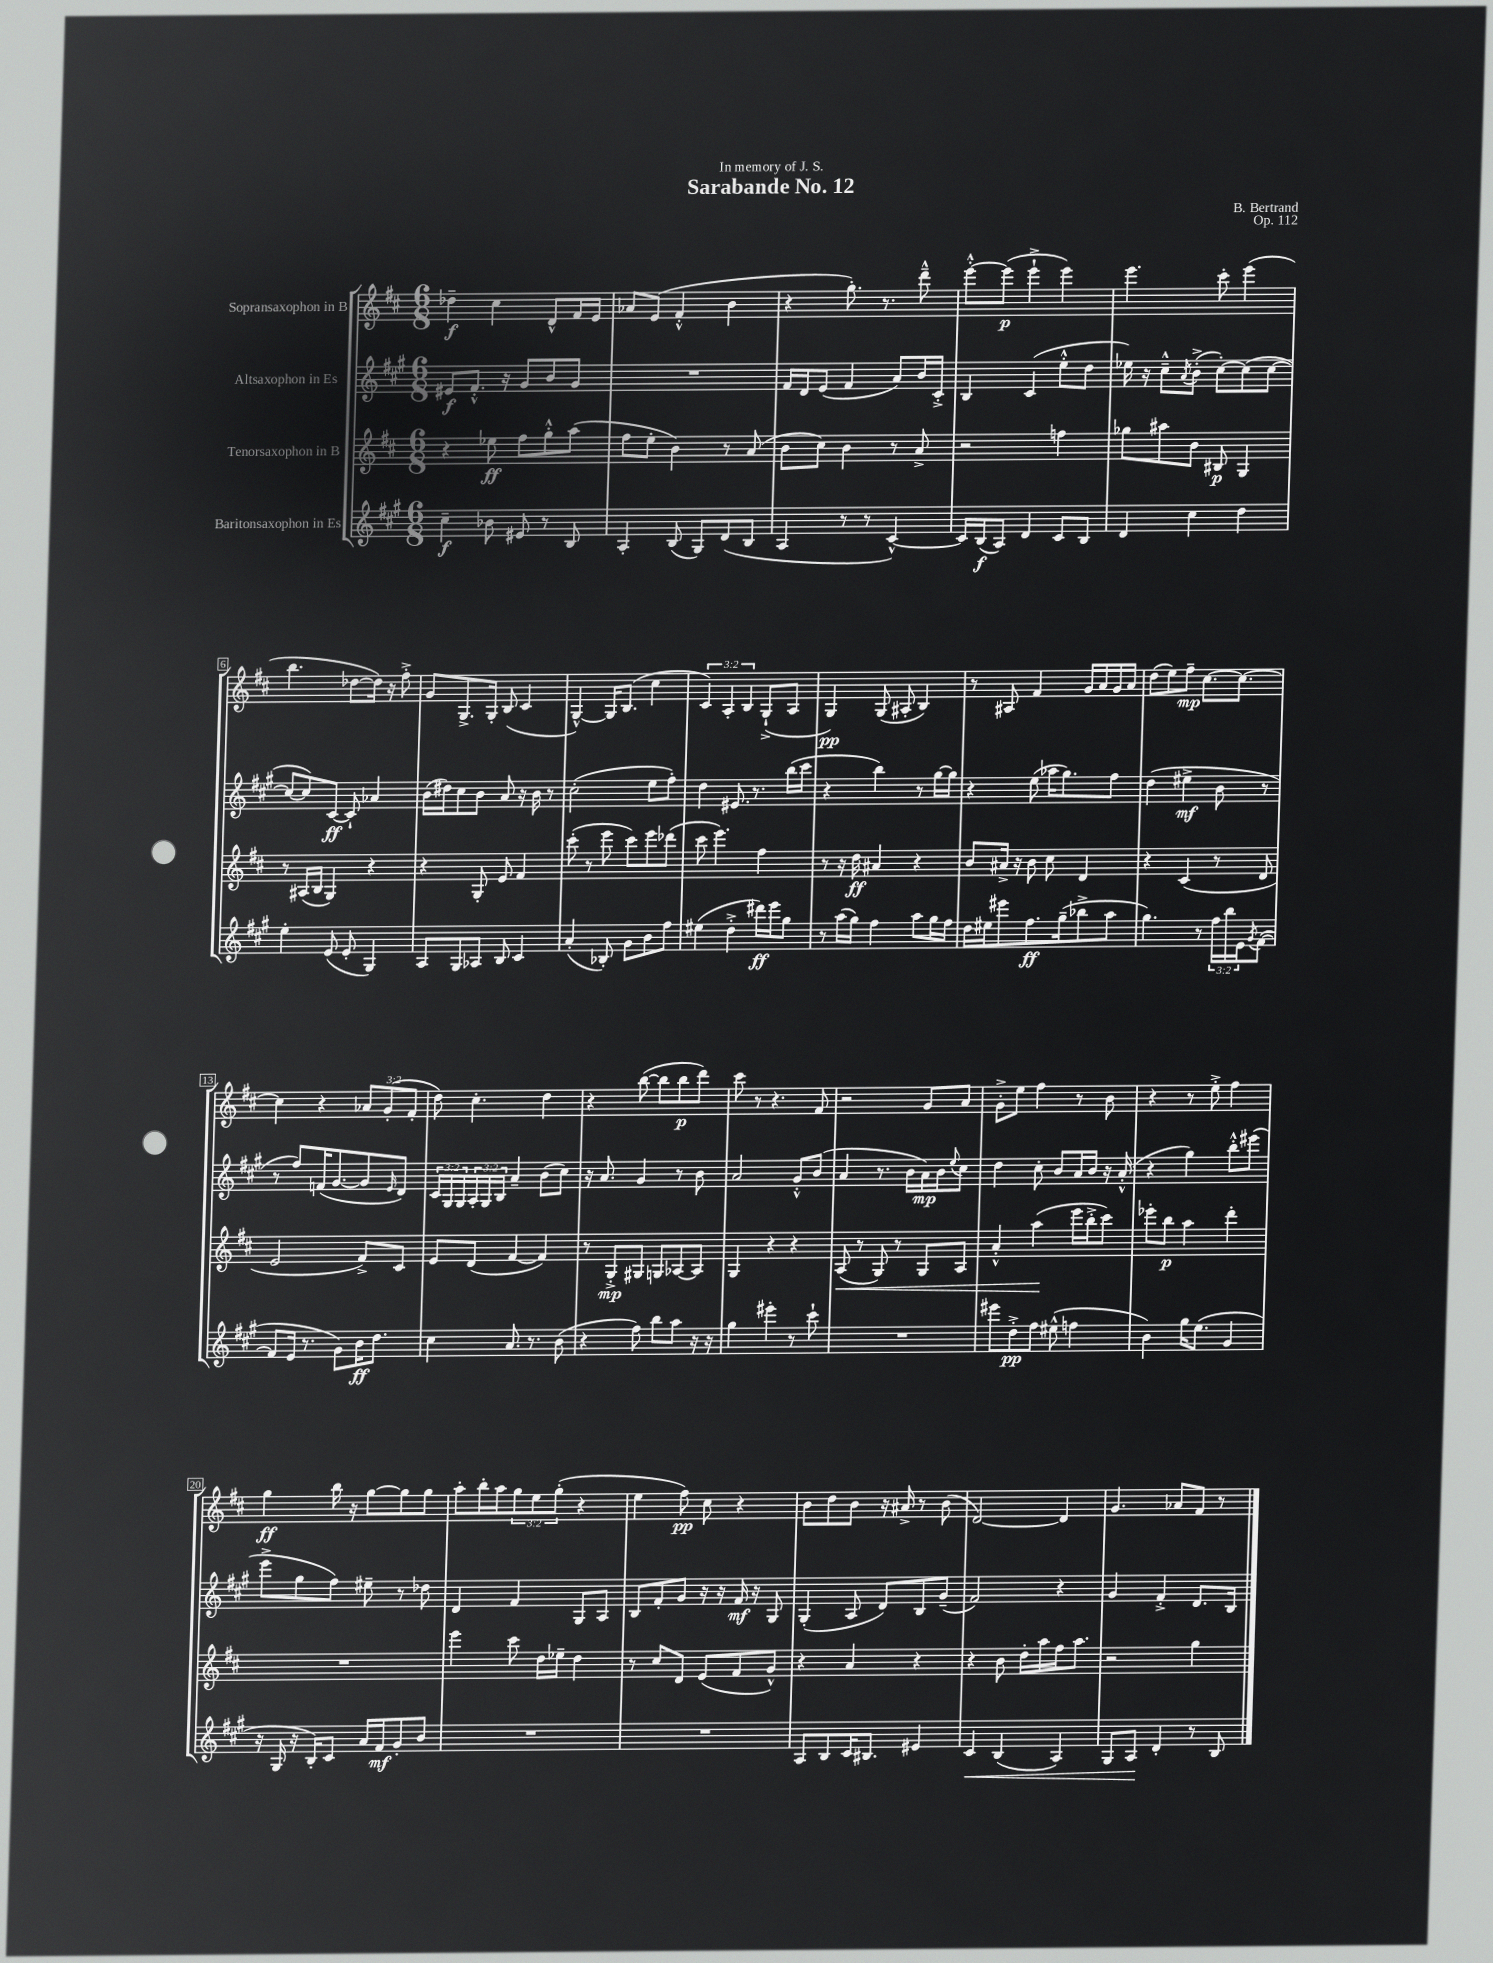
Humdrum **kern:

**kern	**kern	**kern	**kern
*staff4	*staff3	*staff2	*staff1
*clefG2	*clefG2	*clefG2	*clefG2
*k[f#c#g#]	*k[f#c#]	*k[f#c#g#]	*k[f#c#]
*M6/8	*M6/8	*M6/8	*M6/8
4cc#~	4r	8e#	4dd-~
.	.	8.f#'^^	.
8b-	8ee-	.	4cc#
.	.	16r	.
8e#	8ff#	8g#	.
8r	8gg'^^	8b	8d^^
8B	(8aa	8g#	16f#
.	.	.	16e
=	=	=	=
4A'	8ff#	2.r	8a-
.	8ee'	.	(8e
(8B	4b)	.	4f#'^^
8G#)	.	.	.
(8d	8r	.	4b
8B	(8a	.	.
=	=	=	=
4A	8b	16f#	4r
.	.	16d	.
.	8cc#)	(8e	.
8r	4b	4f#	8.gg')
8r	.	.	.
.	.	.	8.r
[4c#^^)	8r	8a)	.
.	8a^	16b	8ddd~^^
.	.	16c#'^	.
=	=	=	=
16c#]	2r	4B	[8eee'^^
(16B	.	.	.
8A)	.	.	(8eee]
4d	.	(4c#	4eee`^
8c#	4ff	8ee'^^	4eee)
8B	.	8dd	.
=	=	=	=
4d	8gg-	16ee-)	4.eee
.	.	16r	.
.	8aa#	8cc#~^^	.
.	.	8qa	.
4cc#	8b	(8b'^	.
.	8B#	[8cc#')	8ccc#'
4dd	4G	(8cc#]	(4eee
.	.	[8cc#	.
=	=	=	=
4ee'	8r	8cc#_	4.bb
.	(16A#	8cc#])	.
.	16B	.	.
(8e	4G)	[8c#	.
8e'	.	8c#`]	[8dd-
4G#)	4r	4a-	16dd-])
.	.	.	16r
.	.	.	8ff#'^
=	=	=	=
8A	4r	(16b	8g
.	.	16dd#)	.
8G#	.	8cc#	8.G^
8A-	8G'	8b	.
.	.	.	16G'
8B	8e	8a	(8B
4c#	4f#	16r	4c#
.	.	16b	.
.	.	8r	.
=	=	=	=
(4a'	(8ccc#'	(2cc#'	[4G^^)
.	8r	.	.
8B-')	8eee	.	16G]
.	.	.	(8.B
8g#	8ccc#)	.	.
8b	8eee	8ee	4cc#
8ff#	(8ddd-	8ff#')	.
=	=	=	=
(4ee#	8ccc#	4dd	6c#)
.	4.eee)	.	.
.	.	.	6A'
4dd'^	.	8.e#	.
.	.	.	6B
.	.	8.r	.
16ddd#)	4ff#	.	(8G`^
16eee	.	.	.
8gg#	.	(16bb	8A
.	.	16ccc#	.
=	=	=	=
8r	8r	4r	4G)
(16aa	16r	.	.
16gg#)	16dd	.	.
4ff#	4a#	4bb)	(8G
.	.	.	8A#'
8aa	4r	8r	4B)
16gg#	.	[16gg#	.
16ff#	.	16gg#]	.
=	=	=	=
16dd	8b	4r	8r
16ee#	.	.	.
8eee#	16a#^	.	8A#
.	16r	.	.
8.ff#	8b	(8ee	4f#
.	8cc#	16aa-	.
(16gg#~	.	8.gg#)	.
8bb-^	4d	.	16g
.	.	.	16a
8aa	.	8ff#	16g
.	.	.	16a
=	=	=	=
4.gg#)	4r	(4dd	(8dd
.	.	.	8ee)
.	(4c#	4ee#^	8ff#~
8r	.	.	[8.cc#
24ff#	8r	8b	.
24bb	.	.	.
.	.	.	8.cc#_
24e	.	.	.
8qg#	.	.	.
([8f#	8d	8r	.
=	=	=	=
8f#]	2e	8r	4cc#]
16e	.	8ff#)	.
8.r	.	.	.
.	.	(16f	4r
.	.	[8.g#	.
8g#)	.	.	.
16b	8f#^)	8g#]	12a-
8.dd	.	.	.
.	.	.	(12g'
.	.	16qqe	.
.	8c#	8d)	.
.	.	.	12f#'
=	=	=	=
4cc#	8e	24c#	8dd)
.	.	24G#	.
.	.	24G#	.
.	(8d	24A'	4.cc#'
.	.	24G#	.
.	.	24B	.
8.a	[4f#	4a~	.
8.r	.	.	.
.	4f#])	(8b	4dd
(8b	.	8cc#)	.
=	=	=	=
4r	8r	16r	4r
.	.	8.a	.
.	8G'^	.	.
8ff#)	8G#	4g#	([8bb
8bb	8G	.	8bb]
8aa	[8A-	8r	8bb
16r	8A-]	8b	8ddd)
16r	.	.	.
=	=	=	=
4gg#	4G	2a	8ccc#
.	.	.	8r
4eee#'	4r	.	4.r
8r	4r	8g#'^^	.
8ccc#`	.	(8b	8f#
=	=	=	=
2.r	(8A	4a	2r
.	8r	.	.
.	8G)	8.r	.
.	8r	.	.
.	.	16b	.
.	8G	16a)	8g
.	.	16b	.
.	.	8qqee	.
.	8A	8cc#	8a
=	=	=	=
8eee#	4a'^^	4dd	8g'^
8dd'^	.	.	8ee
8ff#	(4aa	8cc#'	4ff#
(8ee#^^	.	8b	.
4ff	16eee	16a	8r
.	16bb'^	16b	.
.	8ccc#)	16r	8b
.	.	(16a'^^	.
=	=	=	=
4b)	8eee-'	4r	4r
.	8bb	.	.
16gg#	4aa	4gg#)	8r
(8.ee	.	.	.
.	.	.	8ee'^
4g#	4ddd'	8bb'^^	4ff#
.	.	(8eee#	.
=	=	=	=
16r	2.r	8eee^	4gg
16G#	.	.	.
16r	.	8gg#	.
16B')	.	.	.
8c#	.	8ff#)	16bb
.	.	.	16r
16a	.	8ee#~	[8gg
16f#	.	.	.
8g#'	.	8r	8gg]
8b	.	8dd-	8gg
=	=	=	=
2.r	4eee	4d	8aa'
.	.	.	16bb'
.	.	.	16aa
.	8ccc#	4f#	12gg
.	.	.	12ee
.	16dd	.	.
.	.	.	(12gg'
.	16ee-~	.	.
.	4dd	8G#	4r
.	.	8A	.
=	=	=	=
2.r	8r	8B	4ee
.	8cc#	8f#'	.
.	8d	8g#	8ff#)
.	(8e	16r	8cc#
.	.	16r	.
.	8f#	16f#	4r
.	.	16r	.
.	8g^^)	8G#	.
=	=	=	=
8A	4r	(4G#'	8b
8B	.	.	8dd
16c#	4a	8A	8b
8.B#	.	.	.
.	.	8d)	16r
.	.	.	16a#^
4e#	4r	8B	8r
.	.	(8g#~	(8b
=	=	=	=
4c#	4r	2f#)	[2d)
(4B	8b	.	.
.	16dd'	.	.
.	16aa	.	.
4A)	16ff#	4r	4d]
.	8.aa	.	.
=	=	=	=
8G#	2r	4g#	4.g
8A	.	.	.
4d'	.	4f#'^	.
.	.	.	8a-
8r	4gg	8.d	8f#
8B	.	.	8r
.	.	16B	.
==	==	==	==
*-	*-	*-	*-
